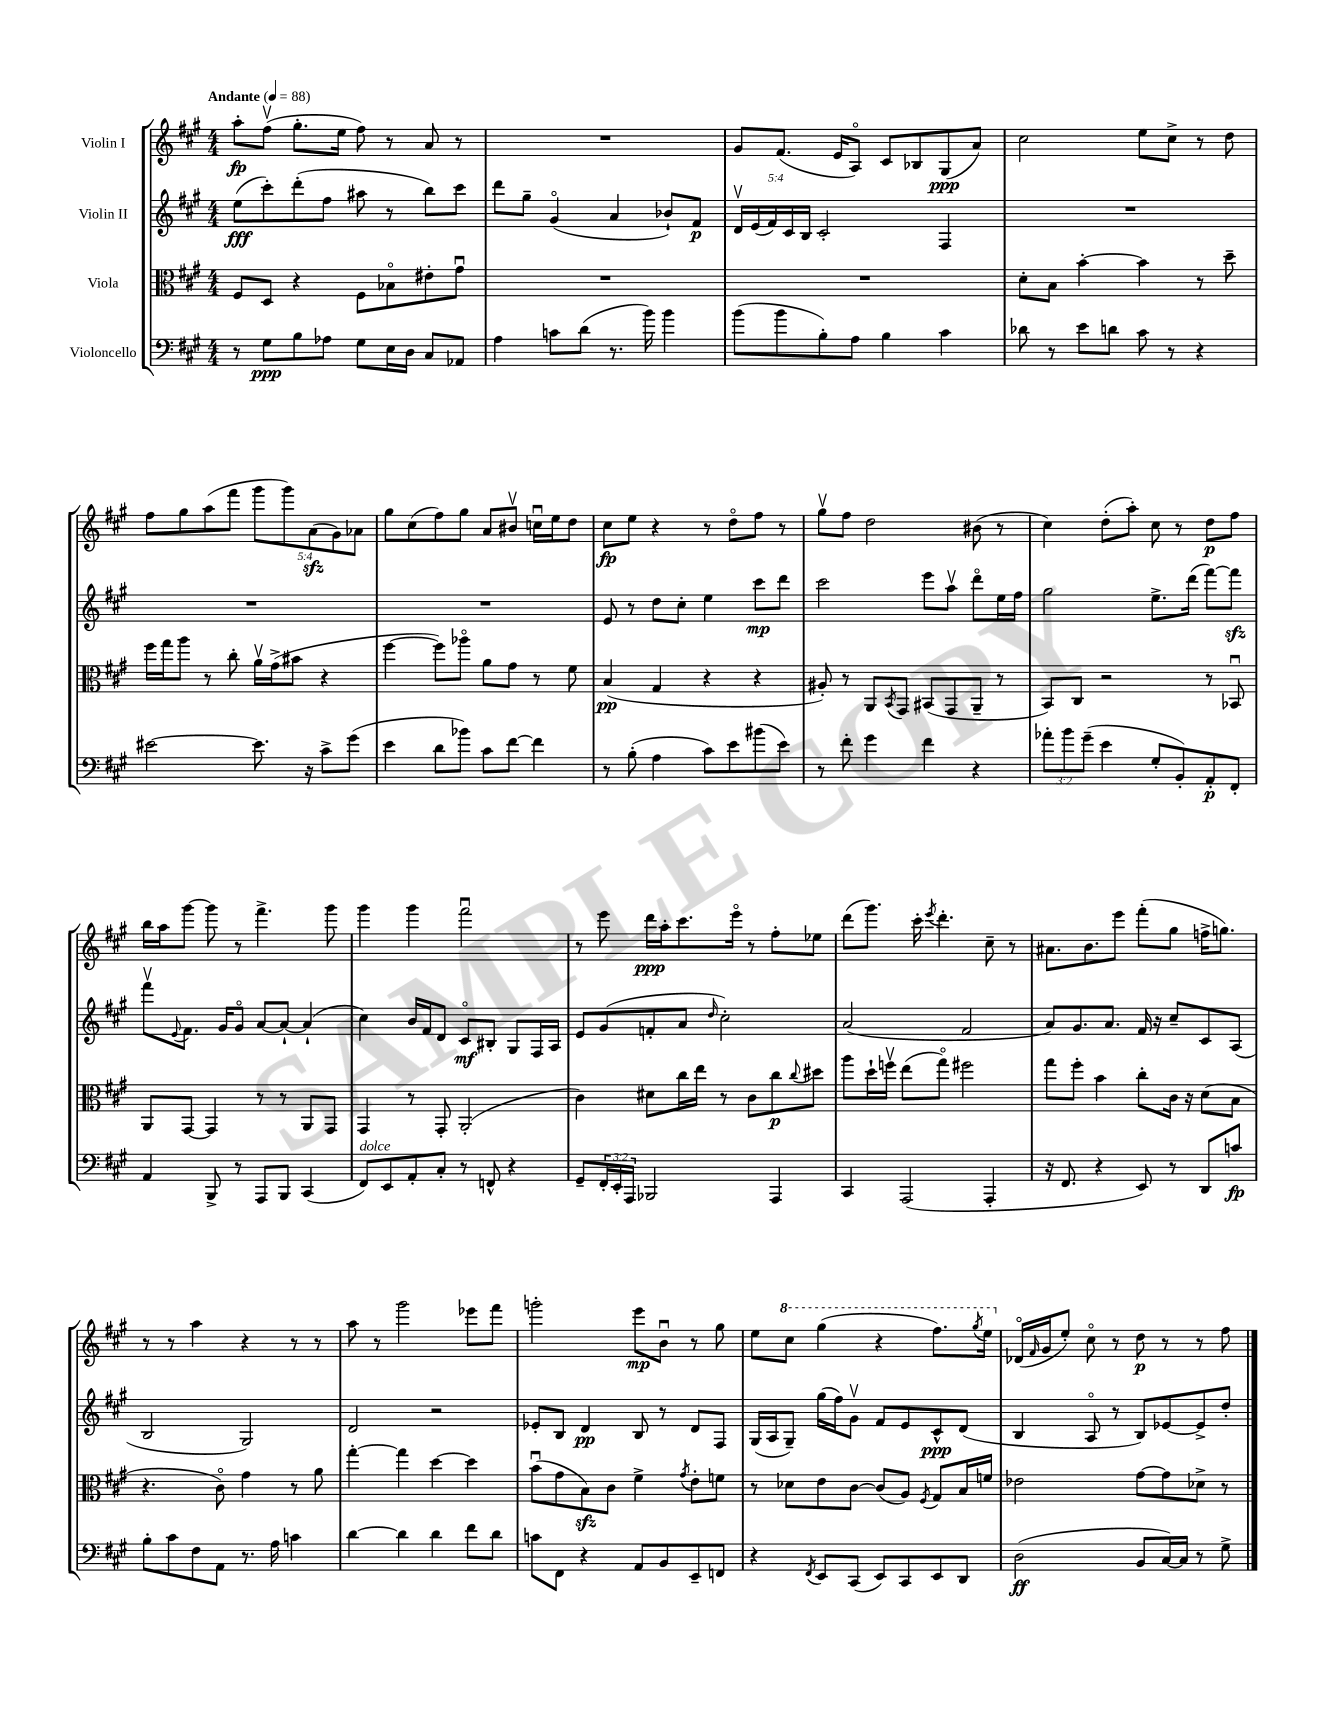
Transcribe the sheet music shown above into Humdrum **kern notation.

**kern	**dynam	**kern	**dynam	**kern	**dynam	**kern	**dynam
*part4	*part4	*part3	*part3	*part2	*part2	*part1	*part1
*staff4	*staff4	*staff3	*staff3	*staff2	*staff2	*staff1	*staff1
*I"Violoncello	*	*I"Viola	*	*I"Violin II	*	*I"Violin I	*
*clefF4	*	*clefC3	*	*clefG2	*	*clefG2	*
*k[f#c#g#]	*	*k[f#c#g#]	*	*k[f#c#g#]	*	*k[f#c#g#]	*
*M4/4	*	*M4/4	*	*M4/4	*	*M4/4	*
*MM88	*	*MM88	*	*MM88	*	*MM88	*
=1	=1	=1	=1	=1	=1	=1	=1
!	!	!	!	!	!	!LO:TX:a:B:t=Andante	!
8r	.	8F#/L	.	(8ee\L	fff	8aa'\L	fp
8G#\L	ppp	8D/J	.	8ccc#'\)	.	(8ff#v\J	.
8B\	.	4r	.	(8ddd'\	.	8.gg#'\L	.
8A-X\J	.	.	.	8ff#\J	.	.	.
.	.	.	.	.	.	16ee\Jk	.
8G#\L	.	8F#\L	.	8aa#X\	.	8ff#\)	.
16E\L	.	8B-X\	.	8r	.	8r	.
16D\JJ	.	.	.	.	.	.	.
8C#/L	.	8e#X'\	.	8bb\L)	.	8a/	.
8AA-X/J	.	8g#u\J	.	8ccc#\J	.	8r	.
=2	=2	=2	=2	=2	=2	=2	=2
4A\	.	1r	.	8ddd\L	.	1r	.
.	.	.	.	8gg#~\J	.	.	.
8cn\L	.	.	.	(4g#/	.	.	.
(8d\J	.	.	.	.	.	.	.
8.r	.	.	.	4a/	.	.	.
16b\)	.	.	.	.	.	.	.
4b\	.	.	.	8b-X`/L)	.	.	.
.	.	.	.	8f#/J	p	.	.
=3	=3	=3	=3	=3	=3	=3	=3
(8b\L	.	1r	.	20dv/LL	.	8g#/L	.
.	.	.	.	(20e/	.	.	.
.	.	.	.	20f#/)	.	.	.
8b\	.	.	.	.	.	(8.f#/J	.
.	.	.	.	20c#/	.	.	.
.	.	.	.	20B/JJ	.	.	.
8B'\)	.	.	.	2c#'/	.	.	.
.	.	.	.	.	.	16e/KL	.
8A\J	.	.	.	.	.	8A/J)	.
4B\	.	.	.	.	.	8c#/L	.
.	.	.	.	.	.	8B-X/	.
4c#\	.	.	.	4F#/	.	(8G#/	ppp
.	.	.	.	.	.	8a/J)	.
=4	=4	=4	=4	=4	=4	=4	=4
8d-X\	.	8d'\L	.	1r	.	2cc#\	.
8r	.	8B\J	.	.	.	.	.
8e\L	.	[4b'\	.	.	.	.	.
8dn\J	.	.	.	.	.	.	.
8c#\	.	4b\]	.	.	.	8ee\L	.
8r	.	.	.	.	.	8cc#^\J	.
4r	.	8r	.	.	.	8r	.
.	.	8dd~\	.	.	.	8dd\	.
!!LO:LB:g=z
=5	=5	=5	=5	=5	=5	=5	=5
[2e#X\	.	16ff#\LL	.	1r	.	8ff#\L	.
.	.	16gg#\J	.	.	.	.	.
.	.	8aa\J	.	.	.	8gg#\	.
.	.	8r	.	.	.	(8aa\	.
.	.	8cc#'\	.	.	.	8fff#\J	.
8.e#\]	.	16av\LL	.	.	.	10ggg#\L	.
.	.	(16g#^\J	.	.	.	.	.
.	.	.	.	.	.	10ggg#\)	.
.	.	8b#X\J	.	.	.	.	.
16r	.	.	.	.	.	.	.
.	.	.	.	.	.	(10azz\	.
8c#^\L	.	4r	.	.	.	.	.
.	.	.	.	.	.	10g#\)	.
(8g#\J	.	.	.	.	.	.	.
.	.	.	.	.	.	10a-X\J	.
=6	=6	=6	=6	=6	=6	=6	=6
4e\	.	[4ff#\	.	1r	.	8gg#\L	.
.	.	.	.	.	.	(8cc#\	.
8d\L	.	8ff#\L])	.	.	.	8ff#\)	.
8b-X\J)	.	8aa-X\J	.	.	.	8gg#\J	.
8c#\L	.	8a\L	.	.	.	8a/L	.
[8f#\J	.	8g#\J	.	.	.	8b#Xv/J	.
4f#\]	.	8r	.	.	.	16ccnu\LL	.
.	.	.	.	.	.	16ee\J	.
.	.	8f#\	.	.	.	8dd\J	.
=7	=7	=7	=7	=7	=7	=7	=7
8r	.	(4B/	pp	8e/	.	8cc#\L	fp
(8B'\	.	.	.	8r	.	8ee\J	.
4A\	.	4G#/	.	8dd\L	.	4r	.
.	.	.	.	8cc#'\J	.	.	.
8c#\L)	.	4r	.	4ee\	.	8r	.
8e\	.	.	.	.	.	8dd\L	.
(8b#X\	.	4r	.	8ccc#\L	mp	8ff#\J	.
8e\J)	.	.	.	8ddd\J	.	8r	.
=8	=8	=8	=8	=8	=8	=8	=8
8r	.	8A#X'/)	.	2ccc#\	.	8gg#v\L	.
8f#'\	.	8r	.	.	.	8ff#\J	.
4g#\	.	8AA/L	.	.	.	2dd\	.
.	.	8qBB/	.	.	.	.	.
.	.	8GG#/J	.	.	.	.	.
4f#\	.	(8BB#X/L	.	8eee\L	.	.	.
.	.	8GG#/	.	8aav\J	.	.	.
4r	.	8AA~/J	.	8ddd\L	.	(8b#X\	.
.	.	8r	.	16ee\L	.	8r	.
.	.	.	.	16ff#\JJ	.	.	.
=9	=9	=9	=9	=9	=9	=9	=9
12a-X'\L	.	8BB/L)	.	2gg#\	.	4cc#\)	.
12b\	.	.	.	.	.	.	.
.	.	8C#/J	.	.	.	.	.
(12g#~\J	.	.	.	.	.	.	.
4e\	.	2r	.	.	.	(8dd'\L	.
.	.	.	.	.	.	8aa'\J)	.
8G#'/L	.	.	.	8.ee^\L	.	8cc#\	.
8BB'/)	.	.	.	.	.	8r	.
.	.	.	.	(16ddd\Jk	.	.	.
8AA'/	p	8r	.	[8fff#\L)	.	8dd\L	p
8FF#'/J	.	8BB-Xu/	.	8fff#zz\J]	.	8ff#\J	.
!!LO:LB:g=z
=10	=10	=10	=10	=10	=10	=10	=10
4AA/	.	8AA/L	.	8fff#v\L	.	16bb\LL	.
.	.	.	.	.	.	16aa\J	.
.	.	.	.	8qqe/	.	.	.
.	.	[8GG#/J	.	8.f#\J	.	[8ggg#\J	.
8BBB^/	.	4GG#/]	.	.	.	8ggg#\]	.
.	.	.	.	16g#/KL	.	.	.
8r	.	.	.	8g#/J	.	8r	.
8AAA/L	.	8r	.	[8a/L	.	4.fff#^\	.
8BBB/J	.	8r	.	8a`/J_	.	.	.
(4CC#/	.	8AA/L	.	(4a`/]	.	.	.
.	.	8GG#/J	.	.	.	8ggg#\	.
=11	=11	=11	=11	=11	=11	=11	=11
!LO:TX:a:i:t=dolce	!	!	!	!	!	!	!
8FF#/L)	.	4GG#/	.	4cc#\)	.	4ggg#\	.
8EE/	.	.	.	.	.	.	.
8AA'/	.	8r	.	16b/LL	.	4ggg#\	.
.	.	.	.	16f#/J	.	.	.
8C#'/J	.	8GG#'/	.	8d/J	.	.	.
8r	.	(2AA'/	.	8c#/L	mf	2fff#u\	.
8FFn^^/	.	.	.	8B#X'/J	.	.	.
4r	.	.	.	8G#/L	.	.	.
.	.	.	.	16F#/L	.	.	.
.	.	.	.	16A/JJ	.	.	.
=12	=12	=12	=12	=12	=12	=12	=12
8GG#~/L	.	4c#\)	.	8e/L	.	8r	.
24FF#'/L	.	.	.	(8g#/	.	8eee\	.
24EE'/	.	.	.	.	.	.	.
24AAA/JJ	.	.	.	.	.	.	.
2BBB-X/	.	8d#X\L	.	8fn'/	.	16ddd\LL	ppp
.	.	.	.	.	.	16aa'\J	.
.	.	16cc#\L	.	8a/J	.	8.ccc#\	.
.	.	16ee\JJ	.	.	.	.	.
.	.	.	.	16qqdd/	.	.	.
.	.	8r	.	2cc#'\)	.	.	.
.	.	.	.	.	.	16eee\Jk	.
.	.	8c#\L	.	.	.	8r	.
4AAA/	.	8cc#\	p	.	.	8ff#'\L	.
.	.	8qqcc#/	.	.	.	.	.
.	.	8dd#X\J	.	.	.	8ee-X\J	.
=13	=13	=13	=13	=13	=13	=13	=13
4CC#/	.	8aa\L	.	(2a/	.	(8ddd\L	.
.	.	16dd`\L	.	.	.	8.ggg#\J)	.
.	.	16ffnv\JJ	.	.	.	.	.
(2AAA/	.	(8ee\L	.	.	.	.	.
.	.	.	.	.	.	16ccc#'\	.
.	.	.	.	.	.	8qeee/	.
.	.	8gg#\J)	.	.	.	4.ddd'\	.
.	.	2ff#X\	.	2f#/	.	.	.
4AAA'/	.	.	.	.	.	8cc#~\	.
.	.	.	.	.	.	8r	.
=14	=14	=14	=14	=14	=14	=14	=14
16r	.	8gg#\L	.	8a/L)	.	8.a#X\L	.
8.FF#/	.	.	.	.	.	.	.
.	.	8ff#'\J	.	8.g#/	.	.	.
.	.	.	.	.	.	8.b\	.
4r	.	4b\	.	.	.	.	.
.	.	.	.	8.a/J	.	.	.
.	.	.	.	.	.	8eee\J	.
8EE/)	.	8cc#'\L	.	16f#/	.	(8fff#'\L	.
.	.	.	.	16r	.	.	.
8r	.	16c#\Jk	.	8cc#~/L	.	8gg#\J	.
.	.	16r	.	.	.	.	.
8DD/L	.	(8d\L	.	8c#/	.	16ffn^\KL	.
.	.	.	.	.	.	8.ggn\J)	.
8cn/J	fp	8B\J	.	(8A/J	.	.	.
!!LO:LB:g=z
=15	=15	=15	=15	=15	=15	=15	=15
8B'\L	.	4.r	.	2B/	.	8r	.
8c#\	.	.	.	.	.	8r	.
8F#\	.	.	.	.	.	4aa\	.
8AA\J	.	8c#\)	.	.	.	.	.
8.r	.	4g#\	.	2G#/)	.	4r	.
16A\	.	.	.	.	.	.	.
4cn\	.	8r	.	.	.	8r	.
.	.	8a\	.	.	.	8r	.
=16	=16	=16	=16	=16	=16	=16	=16
[4d\	.	[4gg#'\	.	2d/	.	8aa\	.
.	.	.	.	.	.	8r	.
4d\]	.	4gg#\]	.	.	.	2ggg#\	.
4d\	.	[4dd\	.	2r	.	.	.
8f#\L	.	4dd\]	.	.	.	8eee-X\L	.
8d\J	.	.	.	.	.	8fff#\J	.
=17	=17	=17	=17	=17	=17	=17	=17
8cn\L	.	(8bu\L	.	8e-X'/L	.	2gggn'\	.
8FF#\J	.	8g#\	.	8B/J	.	.	.
4r	.	8Bzz\)	.	4d/	pp	.	.
.	.	8c#\J	.	.	.	.	.
8AA/L	.	4f#^\	.	8B/	.	8eee\L	mp
8BB/	.	.	.	8r	.	8bu\J	.
.	.	8qg#/	.	.	.	.	.
8EE~/	.	8e'\L	.	8d/L	.	8r	.
8FFn/J	.	8fn\J	.	8F#/J	.	8gg#\	.
=18	=18	=18	=18	=18	=18	=18	=18
4r	.	8r	.	(16G#/LL	.	8ee\L	.
.	.	.	.	16A/J	.	.	.
*	*	*	*	*	*	*8va	*
.	.	8d-X\L	.	8G#~/J)	.	8ccc#\J	.
8qFF#/	.	.	.	.	.	.	.
8EE/L	.	8e\	.	(16gg#\LL	.	(4ggg#\	.
.	.	.	.	16ff#\J)	.	.	.
(8CC#/J	.	[8c#\J	.	8g#v\J	.	.	.
8EE/L)	.	(8c#/L]	.	8f#/L	.	4r	.
8CC#/	.	8A/J)	.	8e/	.	.	.
.	.	8qF#/	.	.	.	.	.
8EE/	.	8G#/L	.	8c#^^/	ppp	8.fff#\L)	.
8DD/J	.	16B/L	.	(8d/J	.	.	.
.	.	.	.	.	.	8qggg#/	.
.	.	16fn/JJ	.	.	.	16eee\Jk	.
=19	=19	=19	=19	=19	=19	=19	=19
*	*	*	*	*	*	*X8va	*
(2D\	ff	2e-X\	.	4B/	.	(16d-X/LL	.
.	.	.	.	.	.	16qqf#/	.
.	.	.	.	.	.	16g#/J	.
.	.	.	.	.	.	8ee'/J)	.
.	.	.	.	8A/	.	8cc#\	.
.	.	.	.	8r	.	8r	.
8BB/L	.	[8g#\L	.	8B/L)	.	8dd\	p
[16C#/L)	.	8g#\]	.	[8e-X/	.	8r	.
16C#/JJ]	.	.	.	.	.	.	.
8r	.	8d-X^\J	.	8e-^/]	.	8r	.
8G#^\	.	8r	.	8dd'/J	.	8ff#\	.
==	==	==	==	==	==	==	==
*-	*-	*-	*-	*-	*-	*-	*-
